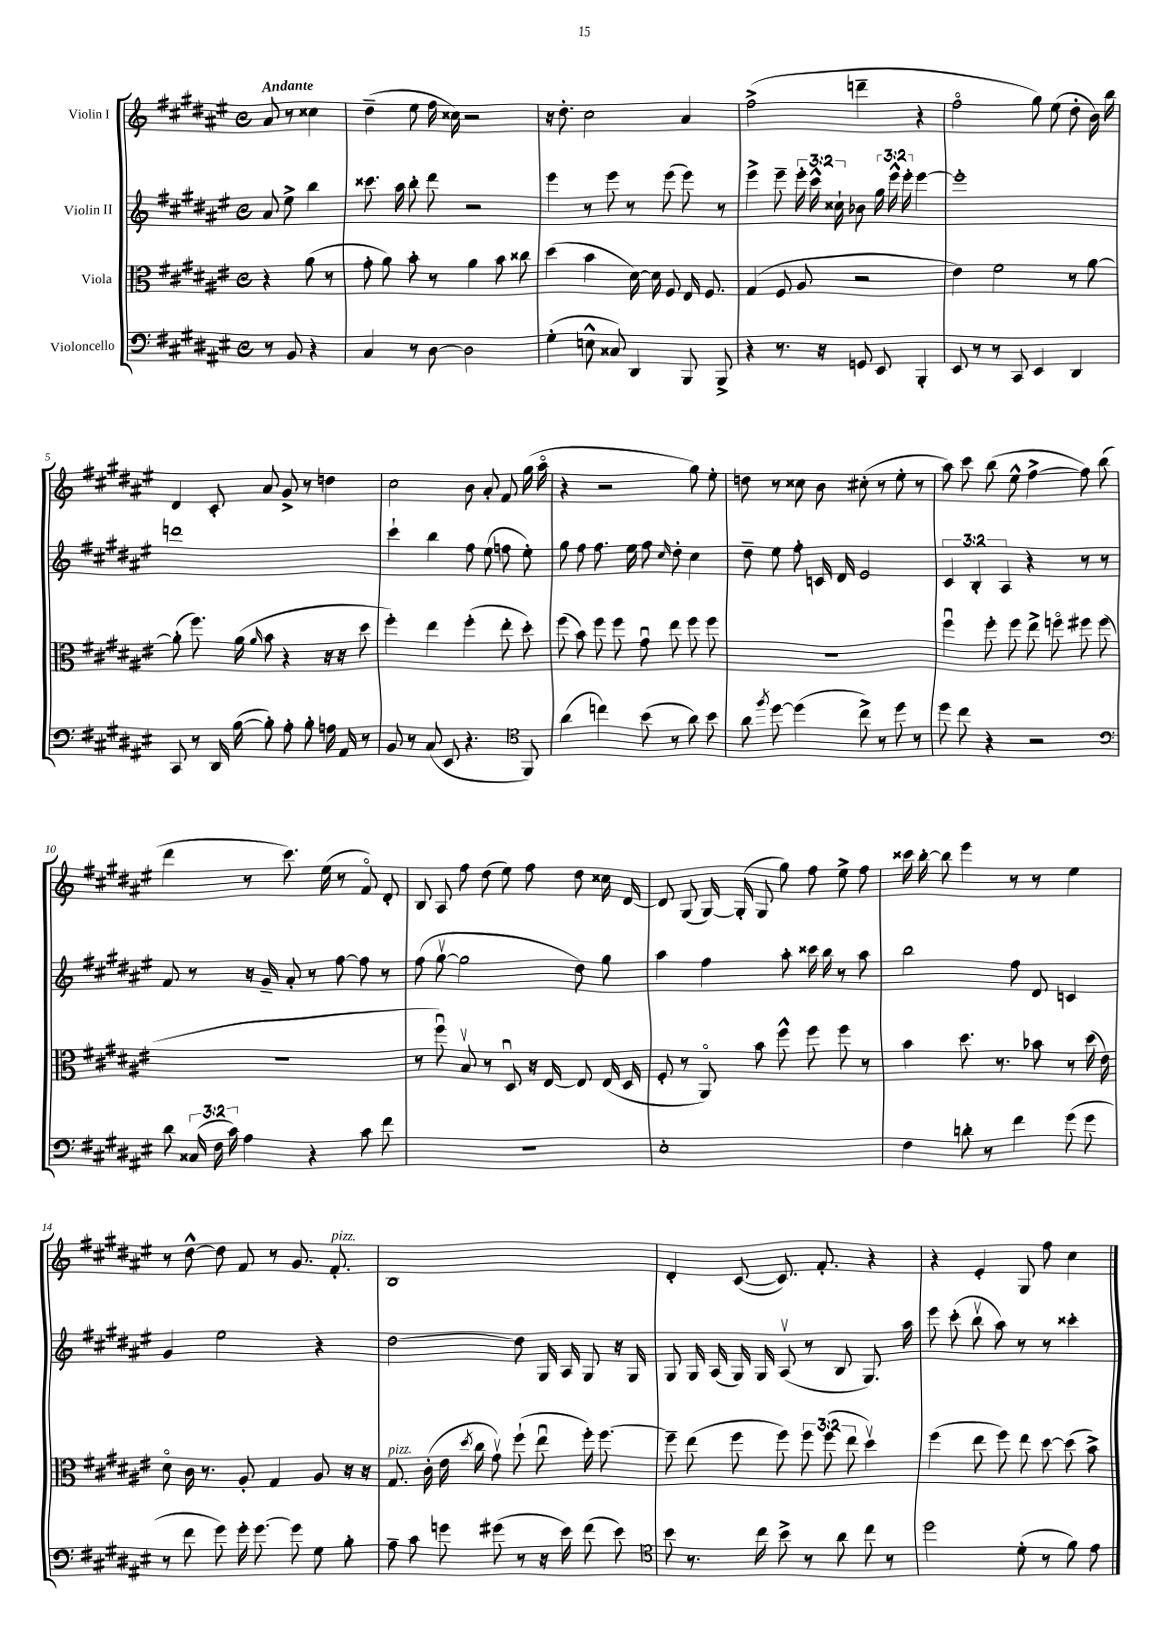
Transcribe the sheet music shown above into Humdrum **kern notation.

**kern	**kern	**kern	**kern
*part4	*part3	*part2	*part1
*staff4	*staff3	*staff2	*staff1
*I"Violoncello	*I"Viola	*I"Violin II	*I"Violin I
*clefF4	*clefC3	*clefG2	*clefG2
*k[f#c#g#d#a#e#]	*k[f#c#g#d#a#e#]	*k[f#c#g#d#a#e#]	*k[f#c#g#d#a#e#]
*M4/4	*M4/4	*M4/4	*M4/4
*met(c)	*met(c)	*met(c)	*met(c)
=	=	=	=
!	!	!	!LO:TX:a:B:t=Andante
8r	4r	8a#/	8a#/
8BB/	.	8ee#^\	8r
4r	(8a#\	4bb\	4cc##X\
.	8r	.	.
=1	=1	=1	=1
4C#/	8g#'\	8.ccc##X\	(4dd#~\
.	8a#\)	.	.
.	.	16aa#\	.
8r	8b'\	8bb'\	8ee#\
[8D#\	8r	8ddd#\	16ff#\
.	.	.	16cc##X\)
2D#\]	4a#\	2r	2r
.	8b\	.	.
.	8cc##X\	.	.
=2	=2	=2	=2
(4G#'\	(4dd#\	4eee#\	16r
.	.	.	8.dd#'\
8En^^\	4b\	8r	2cc#\
8C##X/)	.	8eee#\	.
4DD#/	[16d#\)	8r	.
.	16d#\]	.	.
.	8F#/	(8eee#\	.
8BBB/	16E#/	8eee#\)	4a#/
.	8.F#/	.	.
8BBB^/	.	8r	.
=3	=3	=3	=3
4r	(4G#/	4eee#^\	(2ff#^\
8.r	8F#/	8eee#~\	.
.	8A#/	24eee#'\	.
.	.	24ccc#^^\	.
16r	.	.	.
.	.	24cc##X`\	.
8GGn/	2r	8b-X\	4dddn~\
8EE#/	.	24gg#\	.
.	.	24eee#^^\	.
.	.	24eee#'\	.
4BBB'/	.	[4eee#\	4r
=4	=4	=4	=4
8EE#/	4e#\)	1eee#']	2ff#\
8r	.	.	.
8r	2f#\	.	.
8CC#/	.	.	.
4EE#/	.	.	8gg#\)
.	.	.	(8ee#\
4DD#/	8r	.	8dd#'\
.	[8a#\	.	16b\)
.	.	.	16bb\
!!LO:LB:g=z
=5	=5	=5	=5
8CC#/	(8a#'\]	1dddn	4d#/
8r	8.ff#\)	.	.
16DD#/	.	.	8c#'/
([16B\	(16a#\	.	.
.	16qqa#/	.	.
8B'\])	8b\	.	8a#/
8A#'\	4r	.	8g#^/
8B'\	.	.	8r
16An\	16r	.	4ddn\
16AA#/	16r	.	.
8r	8dd#\	.	.
=6	=6	=6	=6
8BB/	4ff#'\)	4ccc#`\	2cc#\
8r	.	.	.
(8C#/	4ee#\	4bb\	.
8EE#/	.	.	.
4.r	(4ff#'\	8ff#\	8b\
.	.	(8ee#\	8a#'/
.	8ee#'\	8ffn\	8f#/
*clefC4	*	*	*
8FF#/)	8dd#'\)	8ee#'\)	(16gg#\
.	.	.	16aa#\
=7	=7	=7	=7
(4a#\	(8ff#\	8gg#\	4r
.	8b\)	8ff#\	.
4ccn\)	8ff#\	8.ff#\	2r
.	8ff#\	.	.
.	.	16ee#\	.
(8b\	8g#u\	8ff#\	.
.	.	16qqcc#/	.
8r	8ee#\	8dd#'\	.
8a#\)	8ff#\	4cc#\	8gg#\)
8b\	8ff#\	.	8ee#'\
=8	=8	=8	=8
8a#\	1r	8dd#~\	8ddn\
8qff#/	.	.	.
[8dd#\	.	8ee#\	8r
(4dd#\]	.	8ff#'\	8cc##X\
.	.	16cn/	8b\
.	.	16d#/	.
8cc#^\)	.	2e#/	(8cc#X'\
8r	.	.	8r
8dd#\	.	.	8ee#'\
8r	.	.	8r
=9	=9	=9	=9
8dd#\	4ff#u\	6c#/	8aa#\)
8cc#\	.	.	8ccc#\
.	.	6B'/	.
4r	8ff#'\	.	(8bb\
.	.	6A#/	.
.	8ff#\	.	8ee#^^\
2r	8ee#^\	4r	[4ff#^\
.	8ffn\	.	.
.	8ff#X\	8r	8ff#\])
.	(8ff#\	8r	(8bb\
!!LO:LB:g=z
=10	=10	=10	=10
*clefF4	*	*	*
8d#\	1r	8f#/	4ddd#\
(24C##X/	.	8r	.
24F#\	.	.	.
24c#\)	.	.	.
4A#\	.	16r	8r
.	.	16g#~/	.
.	.	8a#'/	8.ccc#\)
4r	.	8r	.
.	.	.	(16ee#\
.	.	[8ff#\	8r
8c#\	.	8ff#\]	8f#/)
8f#\	.	8r	8d#'/
=11	=11	=11	=11
1r	8r	(8ff#\	8B/
.	8ff#u\)	[8gg#v\	8A#/
.	8Bv/	2gg#\]	8ff#\
.	8r	.	(8dd#\
.	8D#u/	.	8ee#\)
.	16r	.	8ff#\
.	[16E#/	.	.
.	8E#/]	8dd#\)	8dd#\
.	(16E#/	8gg#\	16cc##X\
.	16D#/	.	[16d#/
=12	=12	=12	=12
1E#'	8F#'/	4aa#\	8d#/]
.	8r	.	(8G#/
.	8AA#/)	4ff#\	[16G#/)
.	.	.	(16G#'/]
.	8b\	.	8G#/
.	8ff#^^\	8aa#'\	8gg#\)
.	8ff#\	16ccc##X\	8ff#\
.	.	16bb\	.
.	8ff#\	8r	8ee#^\
.	8r	8aa#\	8ff#\
=13	=13	=13	=13
4F#\	4b\	2bb\	16ccc##X\
.	.	.	[16bb'\
.	.	.	8bb\]
8dn'\	8.dd#\	.	4eee#\
8r	.	.	.
.	8.r	.	.
4f#\	.	8ff#\	8r
.	8b-X\	8d#/	8r
(8g#\	8r	4cn/	4ee#\
8g#\	(16dd#\	.	.
.	16e#\)	.	.
!!LO:LB:g=z
=14	=14	=14	=14
8r	8d#\	4g#/	8r
8f#\	16c#\	.	[8dd#^^\
.	8.r	.	.
8g#\)	.	2ee#\	8dd#\]
16g#'\	8A#'/	.	8f#/
[8.g#\	.	.	.
.	4G#/	.	8r
8g#\]	.	.	8.g#/
8G#\	8A#/	4r	.
!	!	!	!LO:TX:a:i:t=pizz.
.	.	.	8.f#'/
8B'\	16r	.	.
.	16r	.	.
=15	=15	=15	=15
!	!LO:TX:a:i:t=pizz.	!	!
8A#~\	8.G#/	[2dd#\	1B
8c#\	.	.	.
.	(16c#'\	.	.
8gn\	16e#\	.	.
.	8qdd#/	.	.
.	16cc#\	.	.
(8g#X\	8g#v\)	.	.
8r	(8ff#`\	8dd#\]	.
16r	8ee#u\	16G#/	.
16e#\)	.	16A#/	.
(8f#\	16ff#'\)	8G#/	.
.	[8.ff#\	.	.
8e#\)	.	16r	.
.	.	16G#/	.
=16	=16	=16	=16
*clefC4	*	*	*
8b\	8ff#~\]	8G#/	4d#'/
8.r	(8ee#\	16G#/	.
.	.	(16A#/	.
.	8ff#\	16G#/)	([8c#/
16cc#\	.	16G#/	.
8b^\	8ff#\)	(8A#v/	8.c#/])
8r	12ff#\	8r	.
.	.	.	8.f#'/
.	(12ff#\	.	.
8a#\	.	8B/	.
.	12ee#\	.	.
8cc#\	4dd#v\)	8.G#/)	4r
8r	.	.	.
.	.	16aa#\	.
=17	=17	=17	=17
2dd#\	(4ff#\	8eee#\	4r
.	.	(8ccc#'\	.
.	8ee#\	8bbv\	4e#'/
.	8ff#\)	8aa#\)	.
(8d#'\	8ee#\	8r	8G#/
8r	[8dd#\	8r	8ff#\
8f#\)	(8dd#\]	4ccc##X'\	4cc#\
8e#\	8b^\)	.	.
==	==	==	==
*-	*-	*-	*-
